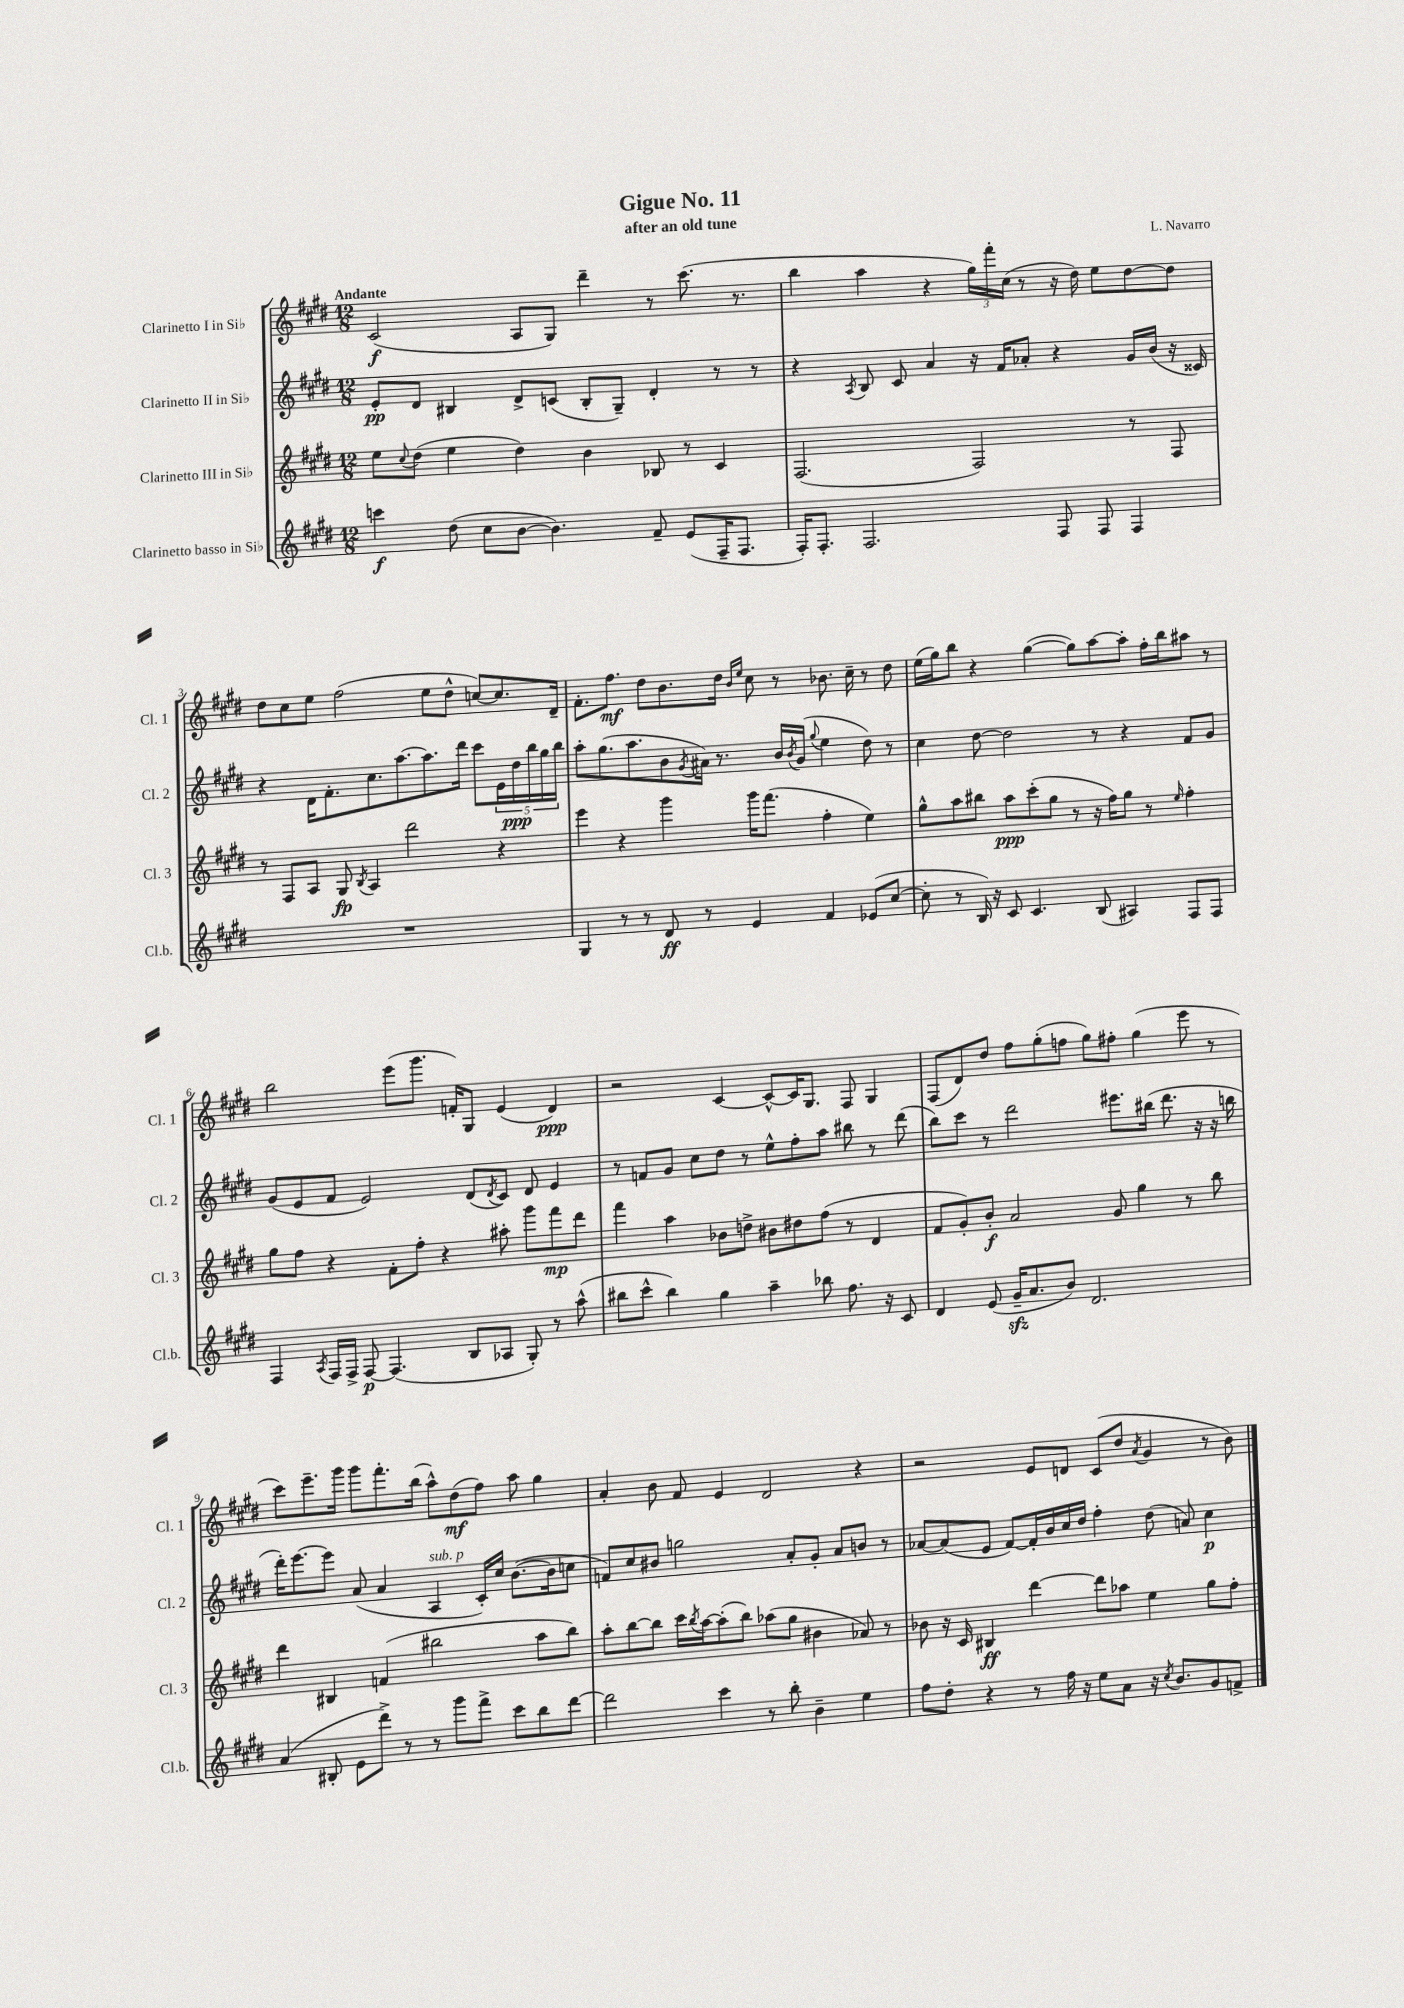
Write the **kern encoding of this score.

**kern	**kern	**kern	**kern
*staff4	*staff3	*staff2	*staff1
*clefG2	*clefG2	*clefG2	*clefG2
*k[f#c#g#d#]	*k[f#c#g#d#]	*k[f#c#g#d#]	*k[f#c#g#d#]
*M12/8	*M12/8	*M12/8	*M12/8
4ccc	8ee	8e'	(2c#
.	8qqcc#	.	.
.	(8dd#	8d#	.
(8dd#	4ee	4B#	.
8cc#	.	.	.
[8b	4dd#)	8d#^	8A
4.b])	.	(8c	8G#)
.	4b	8B#'	4ddd#~
.	.	8G#~)	.
8f#~	8B-	4d#'	8r
(8e	8r	.	(8.ccc#
16F#~	4c#	8r	.
8.F#	.	.	8.r
.	.	8r	.
=	=	=	=
16F#')	(2.F#	4r	4bb
8.F#'	.	.	.
.	.	8qA	.
2.F#	.	8B	4aa
.	.	8c#	.
.	.	4a	4r
.	2F#)	16r	24gg#)
.	.	.	24fff#'
.	.	16f#	.
.	.	.	(24cc#
.	.	8a-'	8r
8F#	.	4r	16r
.	.	.	16dd#)
8F#	.	.	8ee
4F#	8r	16g#	[8dd#
.	.	(16b	.
.	8F#	16r	8dd#]
.	.	16c##)	.
=	=	=	=
1.r	8r	4r	8dd#
.	8F#	.	8cc#
.	8A	16d#	8ee
.	.	8.f#'	.
.	8G#	.	(2ff#
.	8qB	.	.
.	4A	8.cc#	.
.	.	[8.aa	.
.	2ddd#	.	.
.	.	8.aa]	8ee
.	.	.	8dd#^^
.	.	16ddd#	.
.	.	8ccc#	[8cc)
.	4r	20e	8.cc]
.	.	20dd#	.
.	.	20bb	.
.	.	20gg#	.
.	.	.	16d#~
.	.	20bb	.
=	=	=	=
4G#	4eee	8aa'	8.f#'
.	.	(8.gg#	.
.	.	.	8.ff#
8r	4r	.	.
.	.	8.aa	.
8r	.	.	8dd#
8d#	4ggg#	8b	8.b
.	.	8qg#	.
8r	.	16a#)	.
.	.	8.r	16dd#
.	.	.	16qqb
.	.	.	16qqee
4e	16ggg#	.	8cc#
.	(8.fff#	.	.
.	.	16b	8r
.	.	8qb	.
.	.	(16g#	.
.	.	8qqgg#	.
4f#	4ff#'	4ee	8.b-
.	.	.	16cc#~
(8e-	4ee)	8dd#)	8r
[8cc#	.	8r	8dd#
=	=	=	=
8cc#']	8gg#^^	4cc#	(16ee
.	.	.	16gg#)
8r	8aa	.	8bb
16B)	8bb#	[8dd#	4r
16r	.	.	.
8c#	8aa	2dd#]	.
4.c#	(8ccc#'	.	([4gg#
.	8gg#	.	.
.	8r	.	8gg#])
(8B	16r	8r	[8aa
.	16ff#)	.	.
4A#)	8gg#	4r	8aa']
.	8r	.	16ff#'
.	.	.	16bb
.	16qqee	.	.
8F#	4ff#'	8f#	8aa#
8F#	.	8g#	8r
=	=	=	=
4F#	8gg#	(8g#	2bb
.	8ff#	8e	.
8qA	.	.	.
16F#	4r	8f#	.
16F#^	.	.	.
[8F#	.	2e)	.
(4.F#]	8f#'	.	(8eee
.	8ff#'	.	8.ggg#
.	4r	.	.
.	.	.	16f')
8B	.	(8d#	8G#
.	.	8qd#	.
8A-	8aa#'	8c#)	(4e
8G#')	8ggg#	8d#	.
8r	8fff#	4e	4d#)
(8aa^^	8ddd#	.	.
=	=	=	=
8bb#	4fff#	8r	2r
8ccc#^^	.	8f	.
4bb#)	4aa	8g#	.
.	.	8cc#	.
4gg#	8b-	8dd#	[4c#
.	8dd^	8r	.
4aa~	8b#	8ee^^	8c#^^_
.	8dd#	8ff#'	16c#]
.	.	.	8.G#
8bb-	(8ff#	8aa	.
8.ff#	8r	8bb#	8F#
.	4d#	8r	4G#
16r	.	.	.
8c#	.	(8ddd#	.
=	=	=	=
4d#	8f#	8bb)	(8F#
.	8g#')	8ccc#	8d#)
(8e	8b'	8r	8dd#
16g#~	2a	2ddd#	8ff#
8.a	.	.	.
.	.	.	(8gg#'
8b)	.	.	8ff
2.d#	.	.	8gg#)
.	8g#	8.eee#	8ff#'
.	4gg#	.	(4gg#
.	.	(16bb#	.
.	.	8.ddd#	.
.	8r	.	8eee
.	.	16r	.
.	8bb	16r	8r
.	.	16bb	.
=	=	=	=
(4a	4ddd#	16ddd#')	8ccc#)
.	.	[8.eee	.
.	.	.	8.eee~
8B#'	4B#	8eee]	.
.	.	.	16ggg#
8e	.	(8a	8ggg#
8ddd#^)	(4f	4a	8.fff#'
8r	.	.	.
.	.	.	(16bb
8r	2bb#	4A	8aa^^)
8ggg#	.	.	(8dd#
8fff#^	.	16c#')	8ff#)
.	.	16cc#	.
8ccc#	.	([8.b	8aa
8bb	8aa	.	4gg#
.	.	16b]	.
[8ddd#	8bb#)	8cc	.
=	=	=	=
2ddd#]	8aa'	8f)	4a'
.	[8bb	8cc#	.
.	8bb]	8b#	8b
.	16ccc#	2gg	8f#
.	8qbb	.	.
.	[16aa	.	.
4ccc#	(8aa']	.	4e
.	8bb)	.	.
8r	(8aa-	.	2d#
8bb'	8gg#	8a'	.
4b~	4b#	8g#'	.
.	.	8a	.
4ee	8a-)	8b	4r
.	8r	8r	.
=	=	=	=
8ff#	8b-	[8a-	2r
8dd#'	16r	(8a-]	.
.	16c#	.	.
4r	4B#	8e	.
.	.	[8f#)	.
8r	[4ddd#	16f#']	8e
.	.	16b	.
16ff#	.	16cc#	8d
16r	.	16dd#	.
8ee	8ddd#]	4ff#'	(8c#
8a	8aa-	.	8dd#
.	.	.	8qa
16r	4ee	(8dd#	4g#
8qcc#	.	.	.
8.b	.	.	.
.	.	8a)	.
8g#	8gg#	4cc#	8r
8f^	8ff#'	.	8b)
==	==	==	==
*-	*-	*-	*-
